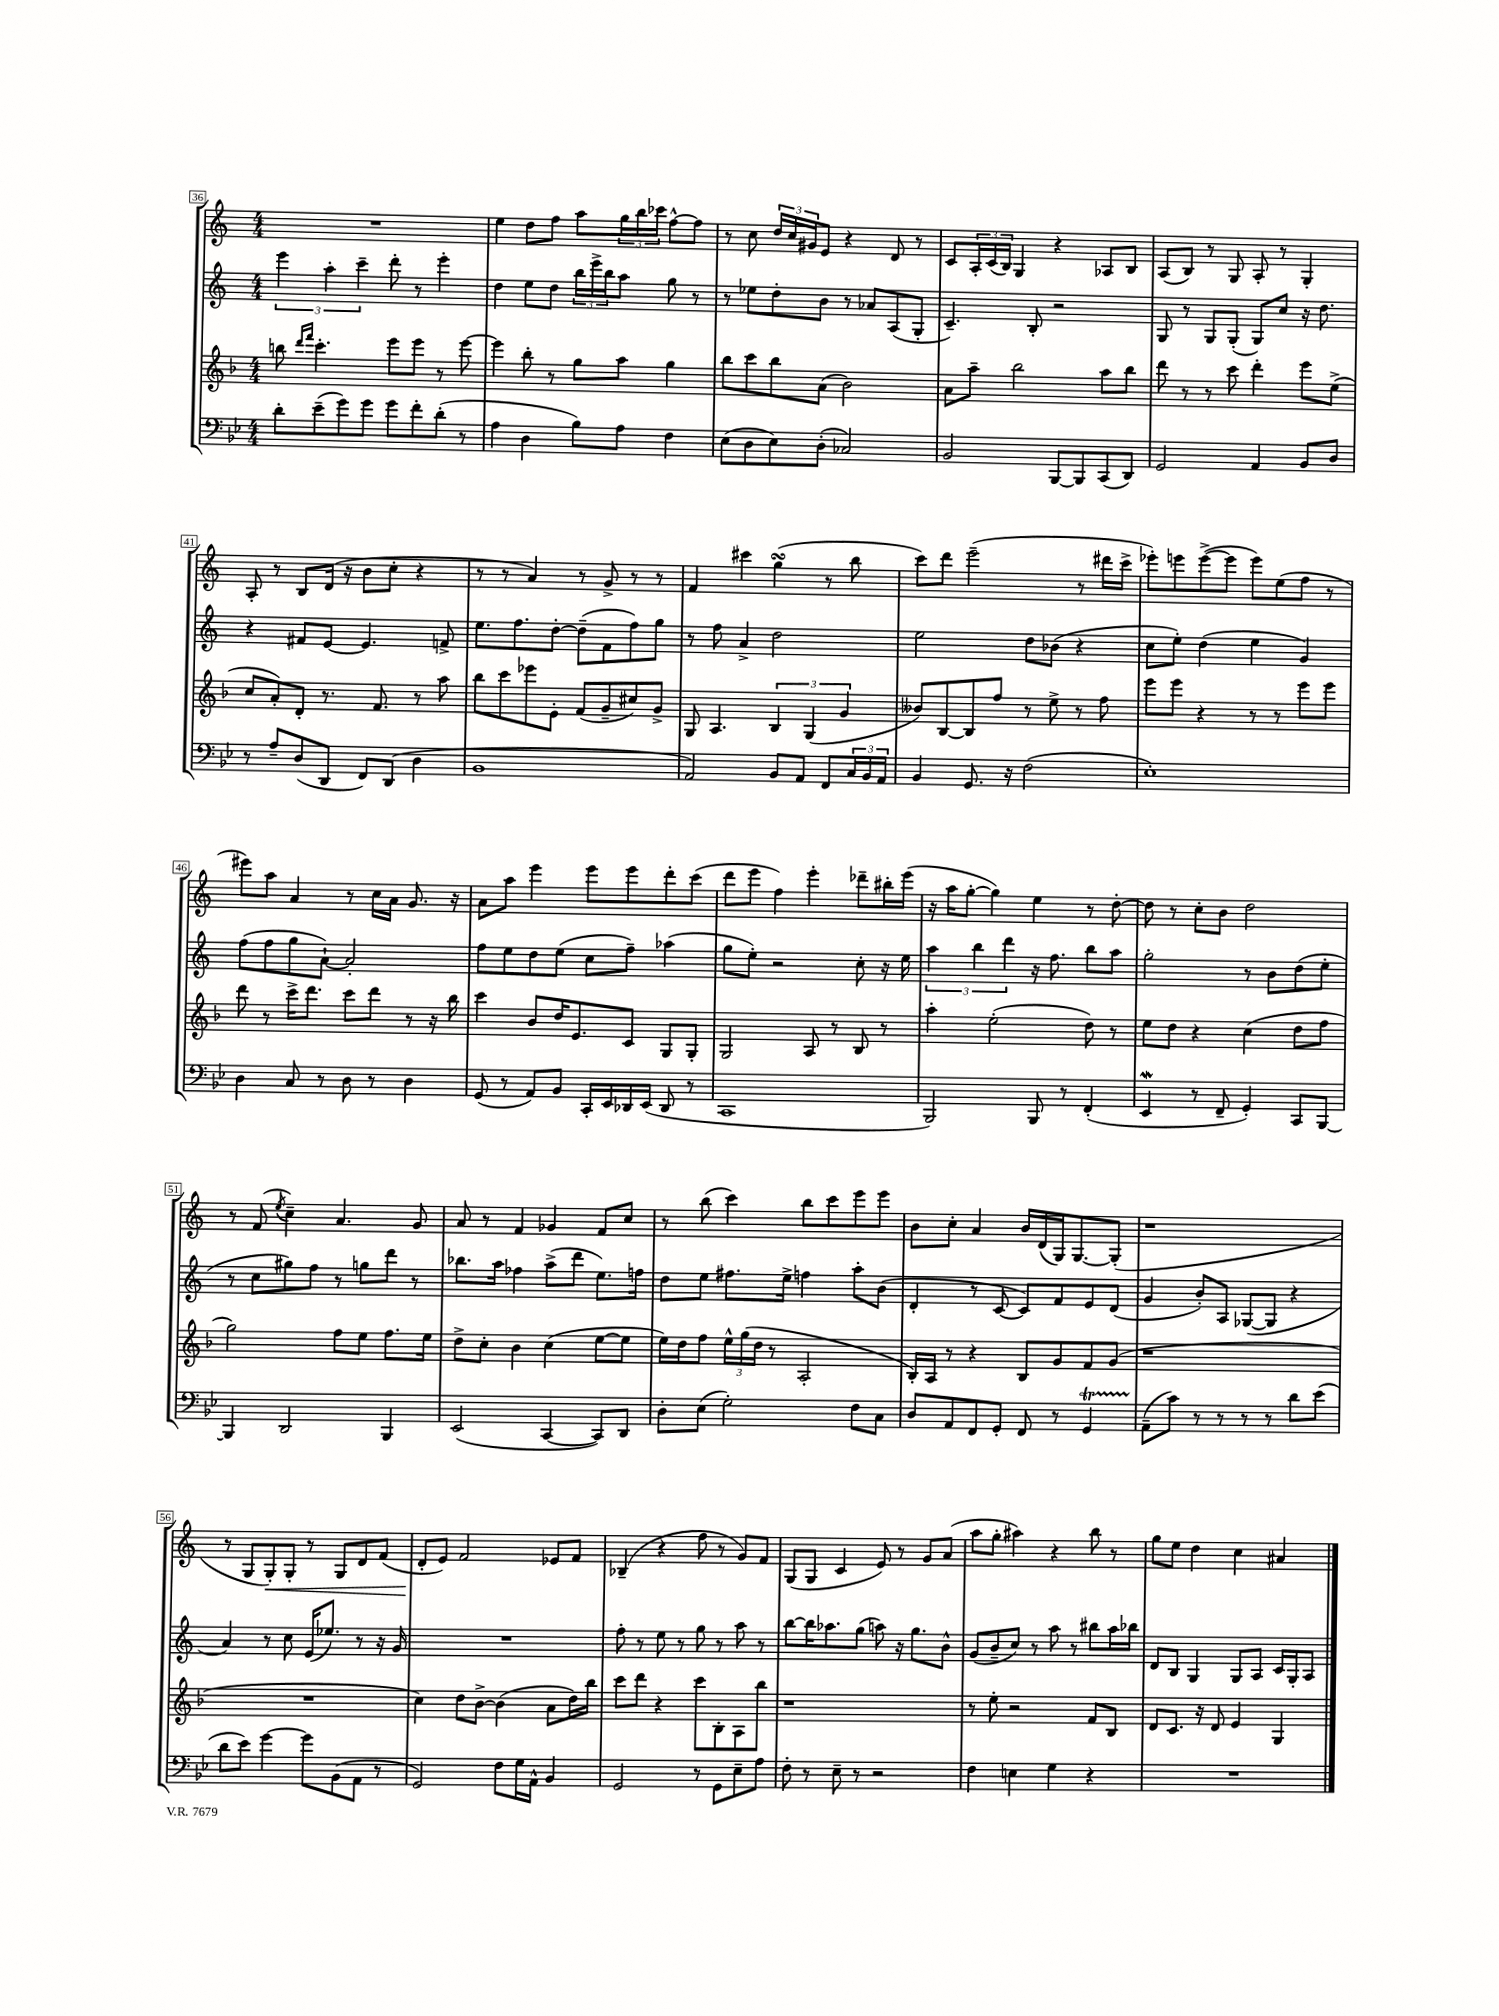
<<
\new StaffGroup <<
\new Staff = "s0" {
    \clef treble \key c \major \numericTimeSignature \time 4/4
    R1 |
    e''4 d''8 f''8 a''8 \tuplet 3/2 { g''16 b''16 ces'''16 } f''8~-^ f''8 |
    r8 c''8 \tuplet 3/2 { d''16 c''16 gis'16 } e'8 r4 d'8 r8 |
    c'8 \tuplet 3/2 { a16-. c'16( b16) } g4 r4 aes8 b8 |
    a8( b8) r8 g8 a8-. r8 g4-. |
    a8-. r8 b8 d'16( r16 b'8 c''8-. r4 |
    r8 r8 a'4) r8 g'8-> r8 r8 |
    f'4 cis'''4 g''4\turn( r8 b''8 |
    c'''8) d'''8 e'''2--( r8 dis'''16 c'''16-> |
    ees'''8-.) e'''8 e'''8~->( e'''8 e'''8) e''8( f''8 r8 |
    eis'''8) a''8 a'4 r8 c''16 a'16 g'8. r16 |
    a'8 a''8 e'''4 e'''8 e'''8 d'''8-. c'''8( |
    d'''8 e'''8 f''4) e'''4-. des'''8-- bis''16-. e'''16( |
    r16 a''16 g''8~-. g''4) e''4 r8 d''8~-. |
    d''8 r8 c''8-. b'8 d''2 |
    r8 f'8( \acciaccatura { e''8 } c''4--) a'4. g'8 |
    a'8 r8 f'4 ges'4 f'8 c''8 |
    r8 b''8( c'''4) b''8 c'''8 e'''8 e'''8 |
    b'8 c''8-. a'4 b'16 d'16( g16) g8.~ g8-.( |
    r1 |
    r8 g8 g8-.\<) g8-. r8 g8 d'8 f'8( |
    d'8-.\! e'8) f'2 ees'8 f'8 |
    bes4--( r4 f''8 r8 g'8) f'8 |
    g8( g8 c'4 e'8) r8 g'8 a'8( |
    a''8 g''8-. ais''4) r4 b''8 r8 |
    g''8 e''8 d''4 c''4 ais'4 \bar "|." |
}
\new Staff = "s1" {
    \clef treble \key c \major \numericTimeSignature \time 4/4
    \tuplet 3/2 { e'''4 a''4-. c'''4-- } d'''8-. r8 e'''4-. |
    d''4 e''8 d''8 \tuplet 3/2 { b''16 e'''16-> b''16 } a''8 g''8 r8 |
    r8 ees''8 d''8-. b'8 r8 aes'8 a8( g8-. |
    c'4.--) b8-. r2 |
    g8 r8 g8 g8-.( g8) c''8 r16 d''8. |
    r4 fis'8 e'8~ e'4. f'8-> |
    e''8. f''8. d''8~-. d''8--( f'8 f''8) g''8 |
    r8 f''8 a'4-> d''2 |
    e''2 d''8 bes'8( r4 |
    c''8 e''8-.) d''4( e''4 g'4) |
    f''8( f''8 g''8 a'8~-!) a'2-. |
    f''8 e''8 d''8 e''8( c''8 f''8--) aes''4( |
    g''8 e''8-.) r2 c''8-. r16 e''16 |
    \tuplet 3/2 { a''4 b''4 d'''4 } r16 f''8. b''8 a''8 |
    g''2-. r8 b'8 d''8( e''8-. |
    r8 c''8 gis''8) f''8 r8 g''8 d'''8 r8 |
    bes''8. a''16 fes''4 a''8->( d'''8 e''8.) f''16 |
    d''8 e''8 fis''8. e''16-> f''4 a''8-. b'8( |
    d'4-. r8 c'8~ c'8) f'8 e'8 d'8( |
    g'4 b'8-.) a8 ges8~( ges8 r4 |
    a'4) r8 c''8 e'16( ees''8.) r8 r16 g'16 |
    R1 |
    f''8-. r8 e''8 r8 g''8 r8 a''8 r8 |
    b''8~ b''16 aes''8. g''8( a''8) r16 g''8. b'8-^ |
    g'8( b'8-- c''8) r8 a''8 r8 bis''8 a''16 bes''16 |
    d'8 b8 g4 g8 a8 c'16 g16-. a8 \bar "|." |
}
\new Staff = "s2" {
    \clef treble \key f \major \numericTimeSignature \time 4/4
    b''8 \grace { d'''16 f'''16 } c'''4.-. e'''8 e'''8 r8 e'''8~ |
    e'''4 bes''8-. r8 g''8 a''8 g''4 |
    bes''8 c'''8 bes''8 a'8( bes'2) |
    a'8 a''8-- bes''2 a''8 bes''8 |
    d'''8 r8 r8 c'''8 d'''4-. e'''8 e''8->( |
    c''8 a'8-.) d'8-. r8. f'8. r8 a''8 |
    bes''8 c'''8 ees'''8 e'8-. f'8( g'8-- cis''8) g'8-> |
    g8 a4. \tuplet 3/2 { bes4 g4( g'4 } |
    beses'8) bes8~ bes8 f''8 r8 e''8-> r8 f''8 |
    e'''8 e'''8 r4 r8 r8 e'''8 e'''8 |
    d'''8 r8 c'''16-> d'''8. c'''8 d'''8 r8 r16 bes''16 |
    c'''4 bes'8 d''16 e'8. c'8 g8 g8-. |
    g2 a8 r8 bes8 r8 |
    a''4-. e''2-.( d''8) r8 |
    e''8 d''8 r4 c''4( d''8 f''8 |
    g''2) f''8 e''8 f''8. e''16 |
    d''8-> c''8-. bes'4 c''4( e''8~ e''8 |
    e''16) d''16 f''8 \tuplet 3/2 { e''16-^ g''16( d''16 } r8 a2-. |
    bes16-.) a16 r8 r4 bes8 g'8 f'8 g'8( |
    r1 |
    R1 |
    c''4) d''8 bes'8~-> bes'4( a'8 d''16) bes''16 |
    c'''8 d'''8 r4 c'''8 bes8-. a8 bes''8 |
    r1 |
    r8 e''8-. r2 f'8 bes8 |
    d'8 c'8. r16 d'8 e'4 g4 \bar "|." |
}
\new Staff = "s3" {
    \clef bass \key bes \major \numericTimeSignature \time 4/4
    d'8-. ees'8--( g'8) g'8 g'8 f'8-. d'8-.( r8 |
    a4 d4 bes8) a8 f4 |
    ees8( d8 ees8) d8-.( ces2) |
    bes,2 bes,,8~ bes,,8 c,8( d,8) |
    g,2 a,4 bes,8 d8 |
    r8 a8-- d8( d,8 f,8) d,8( d4 |
    bes,1 |
    a,2) bes,8 a,8 f,8 \tuplet 3/2 { c16 bes,16 a,16 } |
    bes,4 g,8. r16 f2( |
    ees1-.) |
    d4 c8 r8 d8 r8 d4 |
    g,8( r8 a,8) bes,8 c,16-. ees,16 des,16 ees,16( des,8 r8 |
    c,1 |
    bes,,2) bes,,8 r8 f,4-.( |
    ees,4\mordent r8 f,8-- g,4-.) c,8 bes,,8~ |
    bes,,4 d,2 bes,,4 |
    ees,2( c,4~ c,8) d,8 |
    d8-. ees8( g2-.) f8 c8 |
    d8 a,8 f,8 g,8-. f,8 r8 g,4\startTrillSpan |
    a,8--\stopTrillSpan( c'8) r8 r8 r8 r8 d'8 ees'8( |
    d'8 ees'8) g'4~ g'8 bes,8( a,8 r8 |
    g,2) f8 g16 a,16-^ bes,4 |
    g,2 r8 g,8 ees8-- a8 |
    f8-. r8 ees8-- r8 r2 |
    f4 e4 g4 r4 |
    R1 \bar "|." |
}
>>
>>
\layout { \context { \Score currentBarNumber = #36 \override BarNumber.stencil = #(make-stencil-boxer 0.1 0.3 ly:text-interface::print) } }
